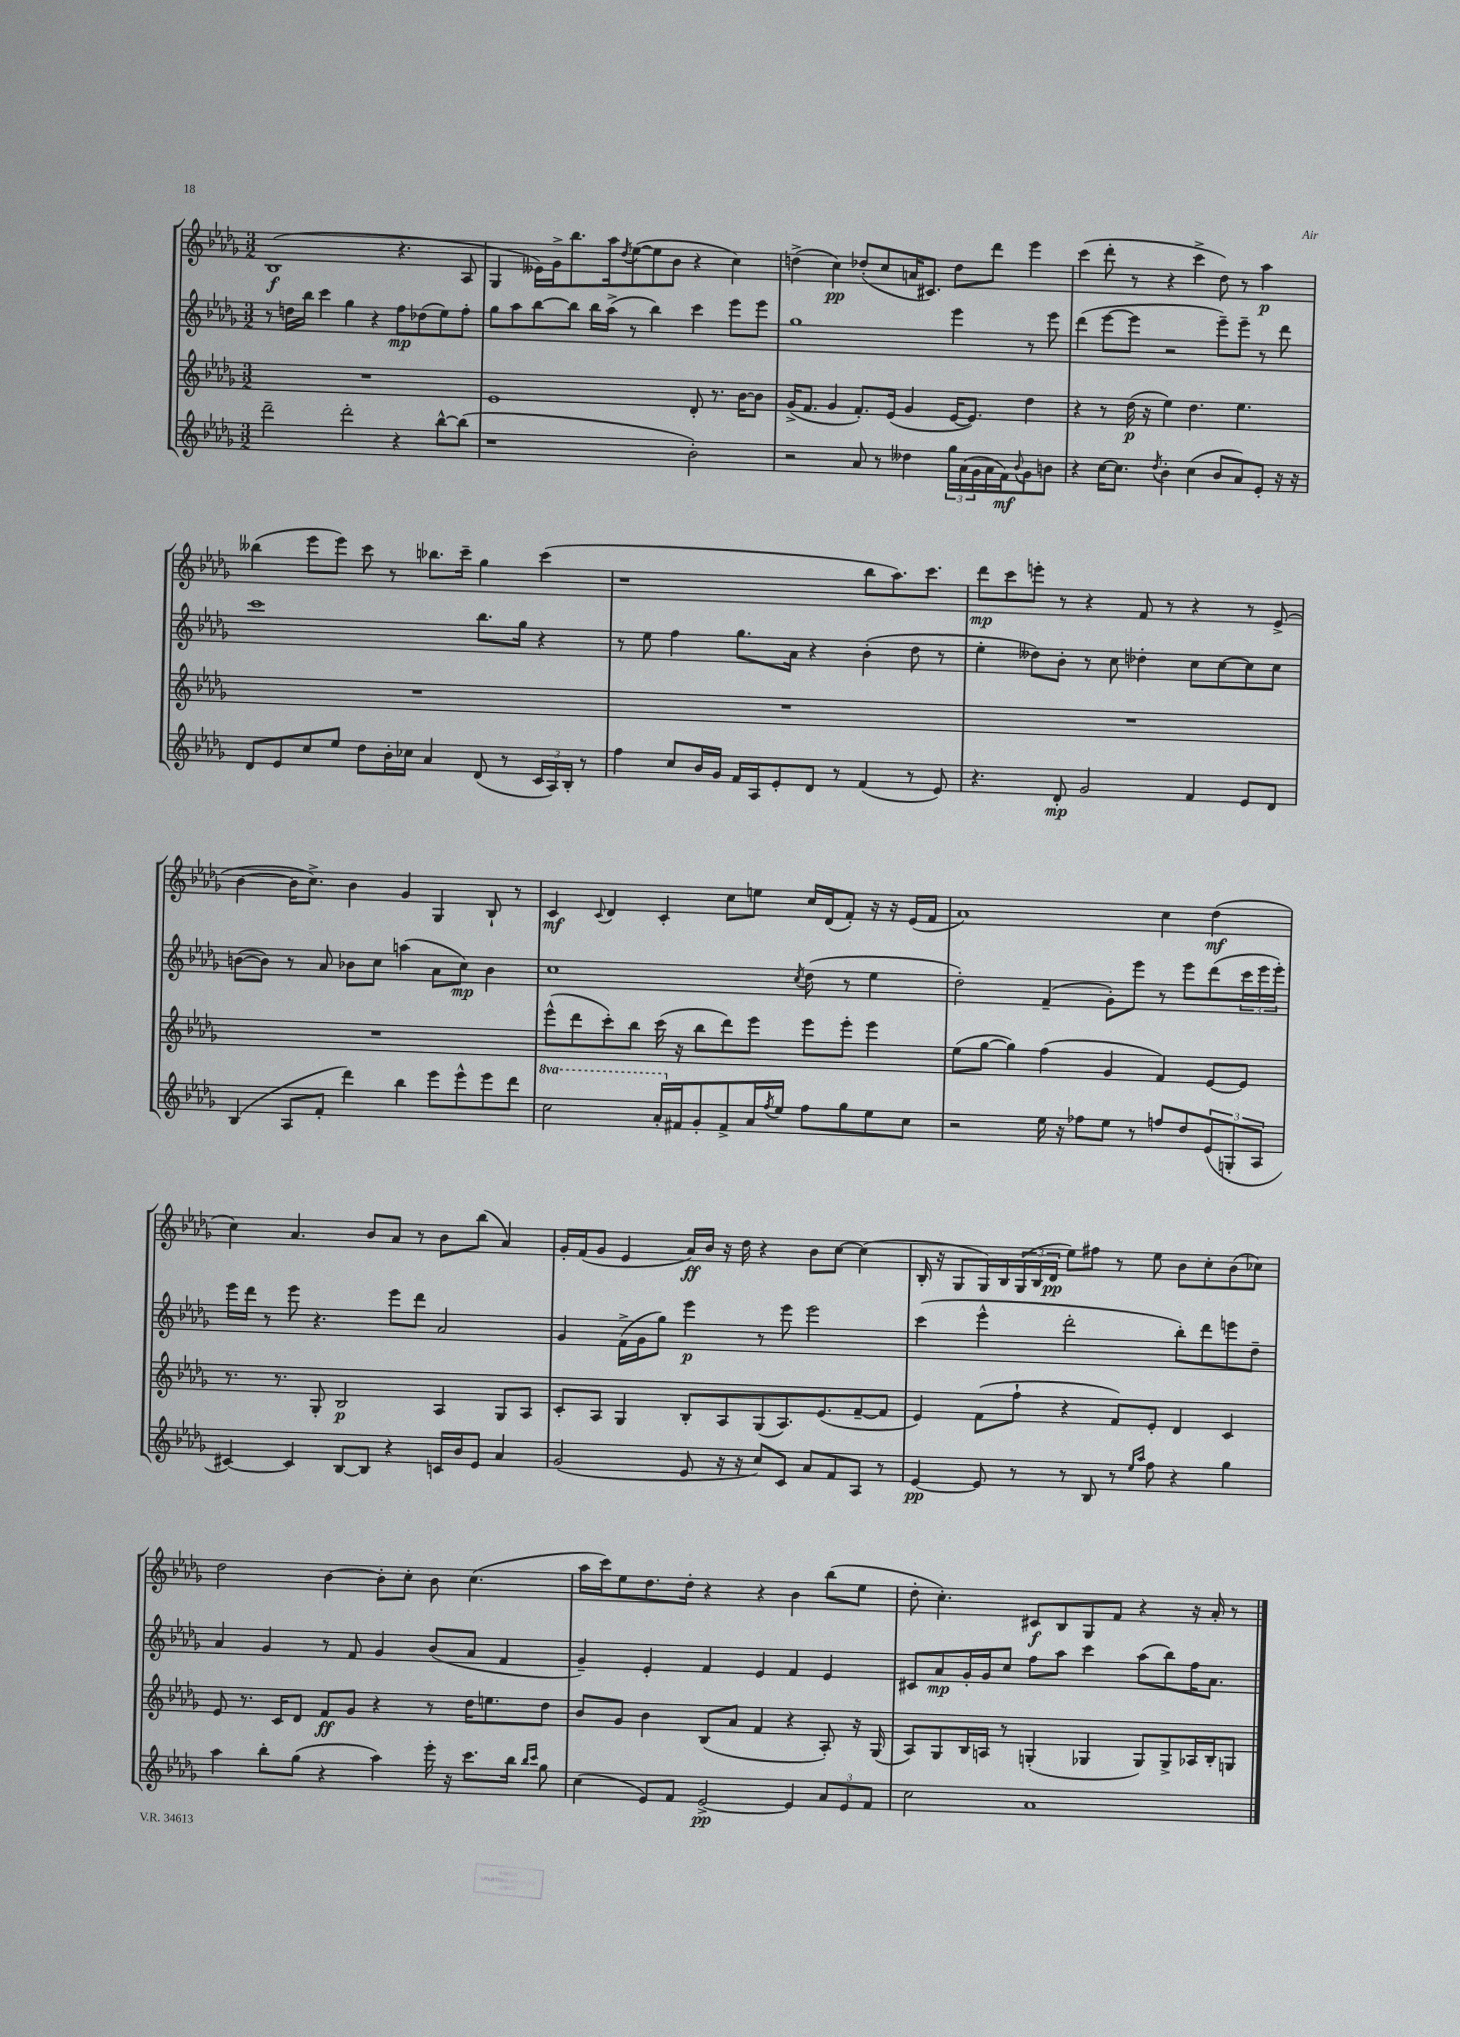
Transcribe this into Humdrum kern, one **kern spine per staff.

**kern	**kern	**kern	**kern
*staff4	*staff3	*staff2	*staff1
*clefG2	*clefG2	*clefG2	*clefG2
*k[b-e-a-d-g-]	*k[b-e-a-d-g-]	*k[b-e-a-d-g-]	*k[b-e-a-d-g-]
*M3/2	*M3/2	*M3/2	*M3/2
2ddd-~	1.r	8r	(1B-
.	.	16dd	.
.	.	16bb-	.
.	.	4ccc	.
2ddd-'	.	4gg-	.
.	.	4r	.
4r	.	8ff	4.r
.	.	(8dd-	.
[8bb-^^	.	8ee-)	.
(8bb-]	.	8ff'	8A-
=	=	=	=
1r	1e-	8gg-	4G-
.	.	8aa-	.
.	.	[8bb-	16e--)
.	.	.	16g-^
.	.	8bb-]	8.bb-
.	.	16bb-	.
.	.	(16aa-^	16aa-
.	.	.	8qdd-
.	.	8r	([8ee-
.	.	4bb-)	8ee-]
.	.	.	8b-
2b-')	8d-'	4ccc	4r
.	8.r	.	.
.	.	8eee-	4cc)
.	[16b-	.	.
.	8b-]	8eee-	.
=	=	=	=
2r	(16g-^	1gg-	(4dd^
.	8.f	.	.
.	4g-	.	4cc)
8a-	8.f')	.	(8dd-'
8r	.	.	8cc
.	(16e-	.	.
4dd--	4g-	.	16a
.	.	.	8.c#)
24gg-	[16e-	4eee-	8dd-
(24a-	.	.	.
.	8.e-])	.	.
24g-	.	.	.
16a-	.	.	8ddd-
16f)	.	.	.
8qqb-	.	.	.
8g-	4dd-	8r	4eee-
8b	.	8eee-	.
=	=	=	=
4r	4r	(4ddd-	(4ccc
[16cc	8r	[8eee-	8ddd-'
8.cc]	.	.	.
.	(16dd-	8eee-]	8r
.	16r	.	.
8qdd-	.	.	.
4b-'	4ee-)	2r	4r
(4cc	4.dd-	.	4ccc^
8b-	.	8eee-~)	8dd-)
8a-)	4.ee-	8eee-~	8r
8e-'	.	8r	4aa-
16r	.	8ddd-	.
16r	.	.	.
=	=	=	=
8d-	1.r	1ccc	(4bb--
8e-	.	.	.
8cc	.	.	8eee-
8ee-	.	.	8eee-)
8dd-	.	.	8ccc
16b-'	.	.	8r
16cc-	.	.	.
4a-	.	.	8.bb-
.	.	.	16ccc~
(8d-	.	8.bb-	4gg-
8r	.	.	.
.	.	16gg-	.
24c	.	4r	(4ccc
24A-)	.	.	.
24B-'	.	.	.
8r	.	.	.
=	=	=	=
4ff	1.r	8r	1r
.	.	8ee-	.
8cc	.	4ff	.
16b-	.	.	.
16g-	.	.	.
16f	.	8.gg-	.
16A-	.	.	.
8e-'	.	.	.
.	.	16a-	.
8d-	.	4r	.
8r	.	.	.
(4f	.	(4b-'	8bb-
.	.	.	8.aa-)
8r	.	8dd-	.
.	.	.	8.ccc
8e-)	.	8r	.
=	=	=	=
4.r	1.r	4ee-'	8ddd-
.	.	.	8ccc
.	.	8dd--)	8eee'
8d-'	.	8b-'	8r
2g-	.	8r	4r
.	.	8cc	.
.	.	4dd-'	8f
.	.	.	8r
4f	.	8cc	4r
.	.	[8cc	.
8e-	.	8cc]	8r
8d-	.	8cc	(8e-^
=	=	=	=
(4B-	1.r	([8b	[4b-
.	.	8b])	.
8A-	.	8r	16b-]
.	.	.	8.cc^)
8f'	.	8a-	.
4ddd-)	.	8b-	4b-
.	.	8cc	.
4bb-	.	(4aa	4g-
8eee-	.	8a-	4G-
8eee-^^	.	8cc)	.
8eee-	.	4b-	8B-`
8ddd-	.	.	8r
=	=	=	=
2ccc	(8eee-^^	1cc	4c
.	8ddd-	.	.
.	.	.	8qqc
.	8ccc')	.	4d-
.	8bb-	.	.
16aa-'	(16ccc	.	4c'
16f#	16r	.	.
8g-'	8bb-	.	.
8f#^	8ddd-)	.	8cc
16a-	8eee-	.	8ee
8qff	.	.	.
16ee-	.	.	.
.	.	8qcc	.
8ff	8eee-	(8dd-	16cc
.	.	.	(16d-
8gg-	8eee-'	8r	8f')
8ee-	4eee-	4ee-	16r
.	.	.	16r
8cc	.	.	(16e-
.	.	.	16f
=	=	=	=
2r	(8ee-	2dd-')	1a-)
.	[8gg-	.	.
.	4gg-])	.	.
16ee-	(4ff	(4f~	.
16r	.	.	.
8ff-	.	.	.
8ee-	4g-	8g-')	.
8r	.	8eee-	.
8ff	4f)	8r	4cc
8dd-	.	8eee-	.
(12e-	[8e-	(8ddd-	(4dd-
12G'	.	.	.
.	8e-]	24ccc	.
12A-	.	24eee-	.
.	.	24eee-')	.
=	=	=	=
[4c#)	8.r	16eee-	4cc)
.	.	16ddd-	.
.	.	8r	.
.	8.r	.	.
4c#]	.	8eee-	4.a-
.	8G-'	4.r	.
[8B-	2B-	.	.
8B-]	.	.	8b-
4r	.	8eee-	8a-
.	.	8ddd-	8r
16c	4A-	2a-	8b-
16b-	.	.	.
8e-	.	.	(8bb-
4a-	8G-	.	4a-)
.	8A-	.	.
=	=	=	=
(2g-	8c'	4g-	16g-'
.	.	.	(16f
.	8A-	.	8g-
.	4G-	(16f^	4e-
.	.	16g-	.
.	.	8gg-)	.
8e-	8B-'	4eee-	16a-)
.	.	.	16b-
16r	8A-	.	16r
16r	.	.	16dd-
8cc)	(8G-	8r	4r
8c	8.A-)	8eee-	.
8a-	.	2eee-	8b-
.	(8.e-	.	.
8f	.	.	[8cc
8A-	[8f~	.	(4cc]
8r	8f]	.	.
=	=	=	=
[4e-	4e-)	(4ccc	16B-'
.	.	.	16r
.	.	.	8G-
8e-]	(8f	4eee-^^	16G-)
.	.	.	16B-
8r	8ff`	.	(24G-
.	.	.	24B-
.	.	.	24d-
8r	4r	2ddd-'	8ee-)
8B-	.	.	8ff#
8r	8f)	.	8r
16qqee-	.	.	.
16qqaa-	.	.	.
8ff	8e-'	.	8ee-
4r	4d-	8bb-')	8b-
.	.	8ddd-	8cc'
4gg-	4c	8eee	(8b-
.	.	8dd-~	8cc-)
=	=	=	=
4aa-	8e-	4a-	2dd-
.	8.r	.	.
8bb-'	.	4g-	.
.	16c	.	.
(8gg-	8d-	.	.
4r	8f	8r	[4b-
.	8g-	8f	.
4aa-)	4r	4g-	8b-']
.	.	.	8cc'
16eee-'	8r	(8b-	8b-
16r	.	.	.
8.ccc	16dd-	8a-	(4.cc
.	8.ee	.	.
.	.	4f	.
16bb-	.	.	.
16qqbb-	.	.	.
16qqccc	.	.	.
8gg-	8dd-	.	.
=	=	=	=
(4cc	8b-	4g-~)	16aa-
.	.	.	16ccc)
.	8g-	.	8ee-
8e-)	4b-	4e-'	8.dd-
8f	.	.	.
.	.	.	16dd-'
[2e-^	(8B-	4f	4r
.	8a-	.	.
.	4f	4e-	4r
4e-]	4r	4f	4b-
12a-	8A-')	4e-	(8bb-
12e-	.	.	.
.	16r	.	8ee-
12f	.	.	.
.	(16G-	.	.
=	=	=	=
2cc	8A-)	8c#	8dd-'
.	8G-	8a-	4.cc')
.	16B-	16g-'	.
.	16A	16g-	.
.	8r	8cc	.
1a-	(4G'	8ff	8c#
.	.	8aa-	8B-
.	4G-	4ccc	8G-
.	.	.	8f
.	8G-)	(8aa-	4r
.	8G-^	8bb-)	.
.	16A-	16ff	16r
.	16B-'	8.a-	16a-'
.	8G	.	8r
==	==	==	==
*-	*-	*-	*-
